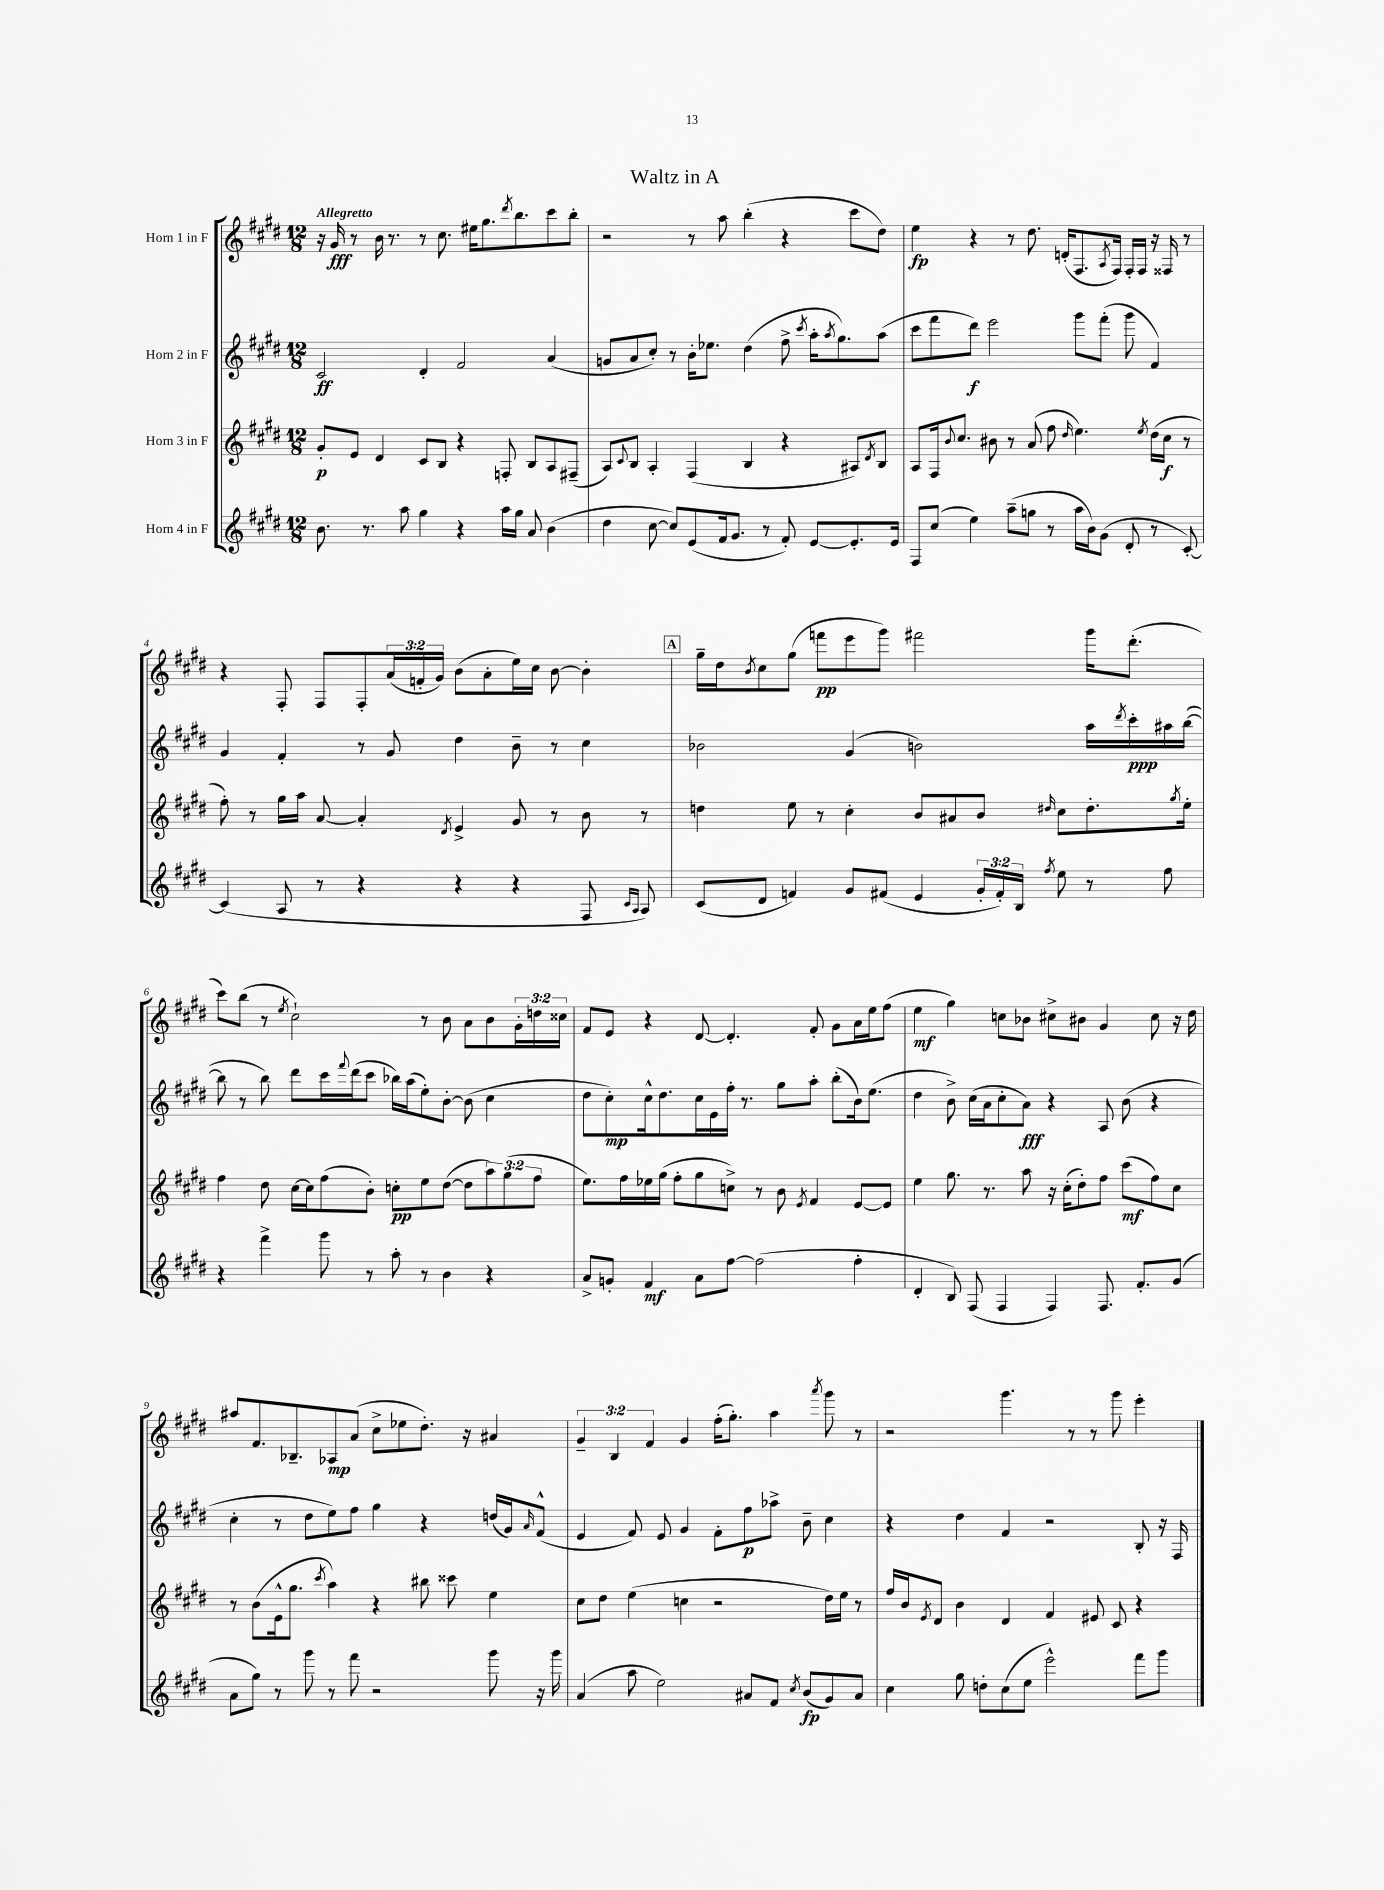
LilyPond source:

\header { title = "Waltz in A" }
<<
\new StaffGroup <<
\new Staff = "s0" \with { instrumentName = "Horn 1 in F" } {
    \clef treble \key e \major \numericTimeSignature \time 12/8 \override Staff.TupletNumber.text = #tuplet-number::calc-fraction-text \tempo "Allegretto"
    r16 gis'16\fff r8 b'16 r8. r8 cis''8. eis''16 gis''8. \acciaccatura { dis'''8 } b''8. cis'''8 b''8-. |
    r2 r8 a''8 b''4-.( r4 cis'''8 dis''8) |
    e''4\fp r4 r8 dis''8. d'16-.( fis8. \acciaccatura { a8 } fis16) fis16-. fis16 r16 fisis16 r8 |
    r4 fis8-. fis8 fis8-. \tuplet 3/2 { a'16( f'16-. gis'16) } b'8( a'8-. e''16) cis''16 b'8~ b'4-. |
    \mark \markup { \box "A" } gis''16-- dis''16 \acciaccatura { b'8 } cis''8 gis''8( f'''8\pp e'''8 gis'''8) fis'''2 gis'''16 dis'''8.-.( |
    cis'''8) b''8( r8 \acciaccatura { e''8 } cis''2-!) r8 b'8 a'8 b'8 \tuplet 3/2 { gis'16-. d''16 cisis''16 } |
    fis'8 e'8 r4 dis'8~ dis'4.-. fis'8-. gis'8 a'16 e''16 fis''8( |
    e''4\mf gis''4) c''8 bes'8 cis''8-> bis'8 gis'4 cis''8 r16 dis''16 |
    ais''8 fis'8. bes8.-- aes8\mp a'8( cis''8-> ees''8 dis''8.-.) r16 ais'4 |
    \tuplet 3/2 { gis'4-- b4 fis'4 } gis'4 fis''16-.( gis''8.-.) a''4 \acciaccatura { a'''8 } gis'''8 r8 |
    r2 gis'''4. r8 r8 gis'''8 e'''4-. \bar "|." |
}
\new Staff = "s1" \with { instrumentName = "Horn 2 in F" } {
    \clef treble \key e \major \numericTimeSignature \time 12/8
    cis'2\ff dis'4-. fis'2 a'4( |
    g'8 a'8 cis''8-.) r8 b'16-. ees''8. dis''4( fis''8-> \acciaccatura { cis'''8 } a''16-. \acciaccatura { a''8 } gis''8.) a''8( |
    cis'''8 fis'''8 dis'''8\f) e'''2 gis'''8 fis'''8-.( gis'''8 fis'4) |
    gis'4 fis'4-. r8 gis'8 dis''4 b'8-- r8 cis''4 |
    \mark \markup { \box "A" } bes'2 gis'4( b'2) a''16 \acciaccatura { dis'''8 } cis'''16-.\ppp ais''16 b''16~( |
    b''8 r8 b''8) dis'''8 cis'''16 \appoggiatura { fis'''8 } dis'''16( cis'''8 bes''16) a''16( e''8-.) b'8~-. b'8( cis''4 |
    dis''8 cis''8-.\mp) cis''16-^ dis''8. cis''16 e'16 fis''16-. r8. gis''8 a''8-. b''8-.( b'16) e''8.( |
    dis''4 b'8->) cis''16( a'16 cis''8-. a'8\fff) r4 a8 b'8( r4 |
    cis''4-. r8 dis''8 e''8) fis''8 gis''4 r4 d''16( gis'16) \grace { a'16 } fis'8-^( |
    e'4 fis'8) e'8 gis'4 fis'8-. fis''8\p aes''8-> b'8-- cis''4 |
    r4 dis''4 fis'4 r2 b8-. r16 fis16 \bar "|." |
}
\new Staff = "s2" \with { instrumentName = "Horn 3 in F" } {
    \clef treble \key e \major \numericTimeSignature \time 12/8 \override Staff.TupletNumber.text = #tuplet-number::calc-fraction-text
    gis'8-.\p e'8 dis'4 cis'8 b8 r4 f8-. b8 a8 fis8--( |
    a8) \appoggiatura { cis'8 } b8 a4-. fis4( b4 r4 ais8) \acciaccatura { dis'8 } b8 |
    a8 fis16 \appoggiatura { b'8 } cis''8. bis'8 r8 a'8( fis''8 \grace { dis''16 } e''4.) \acciaccatura { e''8 } dis''16( cis''16\f r8 |
    fis''8-.) r8 gis''16 a''16 a'8~ a'4-. \acciaccatura { dis'8 } e'4-> gis'8 r8 b'8 r8 |
    \mark \markup { \box "A" } d''4 e''8 r8 cis''4-. b'8 ais'8 b'8 \grace { dis''16 } cis''8 dis''8.-. \acciaccatura { gis''8 } e''16-. |
    fis''4 dis''8 cis''16~ cis''16 fis''8( b'8-.) c''8-.\pp e''8 dis''8~( dis''8 \tuplet 3/2 { a''8) gis''8( fis''8 } |
    e''8.) fis''16 ees''16 gis''16( fis''8-. gis''8 c''8->) r8 b'8 \acciaccatura { e'8 } fis'4 e'8~ e'8 |
    e''4 gis''8. r8. a''8 r16 cis''16-.( dis''8-.) fis''8 cis'''8\mf( fis''8) cis''8 |
    r8 b'8( e'16-^ gis''8. \acciaccatura { cis'''8 } a''4) r4 bis''8 cisis'''8 e''4 |
    cis''8 dis''8 e''4( c''4 r2 dis''16) e''16 r8 |
    fis''16 b'16 \acciaccatura { e'8 } dis'8 b'4 dis'4 fis'4 eis'8 cis'8 r4 \bar "|." |
}
\new Staff = "s3" \with { instrumentName = "Horn 4 in F" } {
    \clef treble \key e \major \numericTimeSignature \time 12/8 \override Staff.TupletNumber.text = #tuplet-number::calc-fraction-text
    b'8. r8. a''8 gis''4 r4 a''16 gis''16 a'8 b'4( |
    dis''4 cis''8~ cis''8) e'8( fis'16 gis'8. r8 fis'8-.) e'8~ e'8.-. e'16 |
    fis8 cis''8( e''4) a''8--( g''8 r8 a''16 b'16) gis'8( dis'8-. r8 cis'8~-.) |
    cis'4( a8 r8 r4 r4 r4 fis8 \grace { cis'16 a16 } a8) |
    \mark \markup { \box "A" } cis'8( dis'8 f'4) gis'8 fis'8( e'4 \tuplet 3/2 { gis'16-. fis'16-.) b16 } \acciaccatura { fis''8 } e''8 r8 fis''8 |
    r4 fis'''4-> gis'''8 r8 a''8-. r8 b'4 r4 |
    a'8-> g'8-. fis'4\mf a'8 fis''8~ fis''2( fis''4-. |
    dis'4-. b8) fis8( fis4 fis4) fis8. fis'8.-. gis'8( |
    a'8 gis''8) r8 gis'''8 r8 fis'''8 r2 gis'''8 r16 gis'''16 |
    a'4( a''8 e''2) ais'8 fis'8 \acciaccatura { cis''8 } b'8\fp( gis'8) ais'8 |
    cis''4 gis''8 d''8-. cis''8( e''8 e'''2-^) fis'''8 gis'''8 \bar "|." |
}
>>
>>
